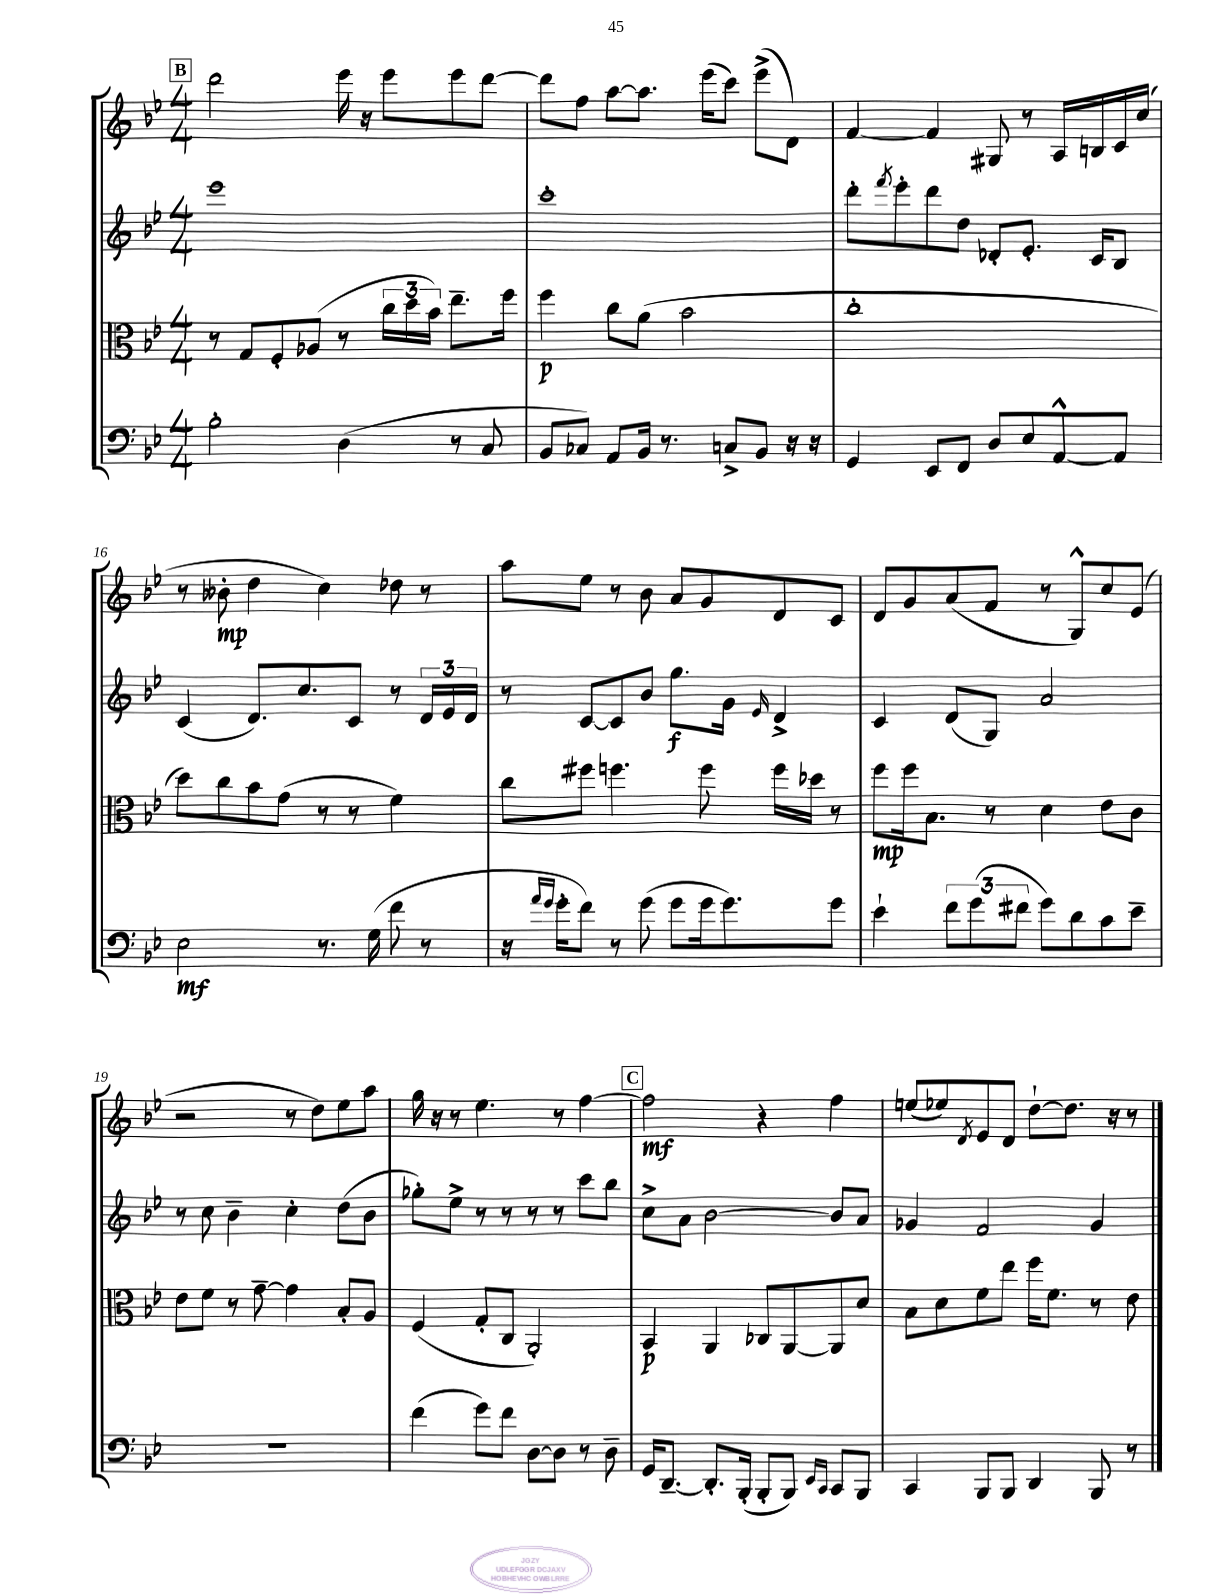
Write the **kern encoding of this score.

**kern	**kern	**kern	**kern
*staff4	*staff3	*staff2	*staff1
*clefF4	*clefC3	*clefG2	*clefG2
*k[b-e-]	*k[b-e-]	*k[b-e-]	*k[b-e-]
*M4/4	*M4/4	*M4/4	*M4/4
2B-'	8r	1eee-	2ddd
.	8G	.	.
.	8F'	.	.
.	(8A-	.	.
(4D	8r	.	16eee-
.	.	.	16r
.	24cc	.	8eee-
.	24dd	.	.
.	24b-)	.	.
8r	8.ee-~	.	8eee-
8C	.	.	[8ddd
.	16ff	.	.
=	=	=	=
8BB-	4ff	1ccc'	8ddd]
8C-)	.	.	8ff
8AA	8cc	.	[8aa
16BB-	(8a	.	8.aa]
8.r	.	.	.
.	2b-	.	.
.	.	.	(16eee-
8C^	.	.	8ccc)
8BB-	.	.	(8eee-^
16r	.	.	8d)
16r	.	.	.
=	=	=	=
4GG	1cc'	8ddd'	[4f
.	.	8qfff	.
.	.	8eee-'	.
8EE-	.	8ddd	4f]
8FF	.	8dd	.
8D	.	8d-'	8G#
8E-	.	8.e-'	8r
[8AA^^	.	.	16A
.	.	16c	16B
8AA]	.	8B-	16c
.	.	.	(16cc
=	=	=	=
2E-	8dd)	(4c	8r
.	8cc	.	8b--'
.	8b-	8.d)	4dd
.	(8g	.	.
.	.	8.cc	.
8.r	8r	.	4cc)
.	8r	8c	.
(16G	.	.	.
8f	4f)	8r	8dd-
8r	.	24d	8r
.	.	24e-	.
.	.	24d	.
=	=	=	=
16r	8cc	8r	8aa
16qqa	.	.	.
16qqg	.	.	.
16g'	.	.	.
8f)	8ff#	[8c	8ee-
8r	4.ff	8c]	8r
(8g	.	8b-	8b-
8g	.	8.gg	8a
16g	8ff	.	8g
8.g)	.	16g	.
.	.	16qqe-	.
.	16ff	4d^	8d
.	16dd-	.	.
8g	8r	.	8c
=	=	=	=
4e-`	8ff	4c	8d
.	16ff	.	8g
.	8.B-	.	.
12f	.	(8d	(8a
(12g	.	.	.
.	8r	8G)	8f
12f#	.	.	.
8g)	4d	2a	8r
8d	.	.	8G^^)
8c	8e-	.	8cc
8e-~	8c	.	(8e-
=	=	=	=
1r	8e-	8r	2r
.	8f	8cc	.
.	8r	4b-~	.
.	[8g~	.	.
.	4g]	4cc'	8r
.	.	.	8dd)
.	8B-'	(8dd	8ee-
.	8A	8b-	8aa
=	=	=	=
(4f	(4F	8gg-')	16gg
.	.	.	16r
.	.	8ee-^	8r
8g)	8G'	8r	4.ee-
8f	8C	8r	.
[8D	2AA')	8r	.
8D]	.	8r	8r
8r	.	8ccc	[4ff
8D~	.	8bb-	.
=	=	=	=
16GG	4BB-	8cc^	2ff]
[8.DD~	.	.	.
.	.	8a	.
8.DD']	4AA	[2b-	.
(16BBB-'	.	.	.
8BBB-'	8C-	.	4r
8BBB-)	[8AA	.	.
16qqEE-	.	.	.
16qqCC	.	.	.
8CC	8AA]	8b-]	4ff
8BBB-	8d	8a	.
=	=	=	=
4CC	8B-	4g-	(8ee
.	8d	.	8ee-)
.	.	.	8qd
8BBB-	8f	2f	8e-
8BBB-	8ee-	.	8d
4DD	16ff	.	[8dd`
.	8.f	.	.
.	.	.	8.dd]
8BBB-	8r	4g-	.
.	.	.	16r
8r	8e-	.	8r
==	==	==	==
*-	*-	*-	*-
